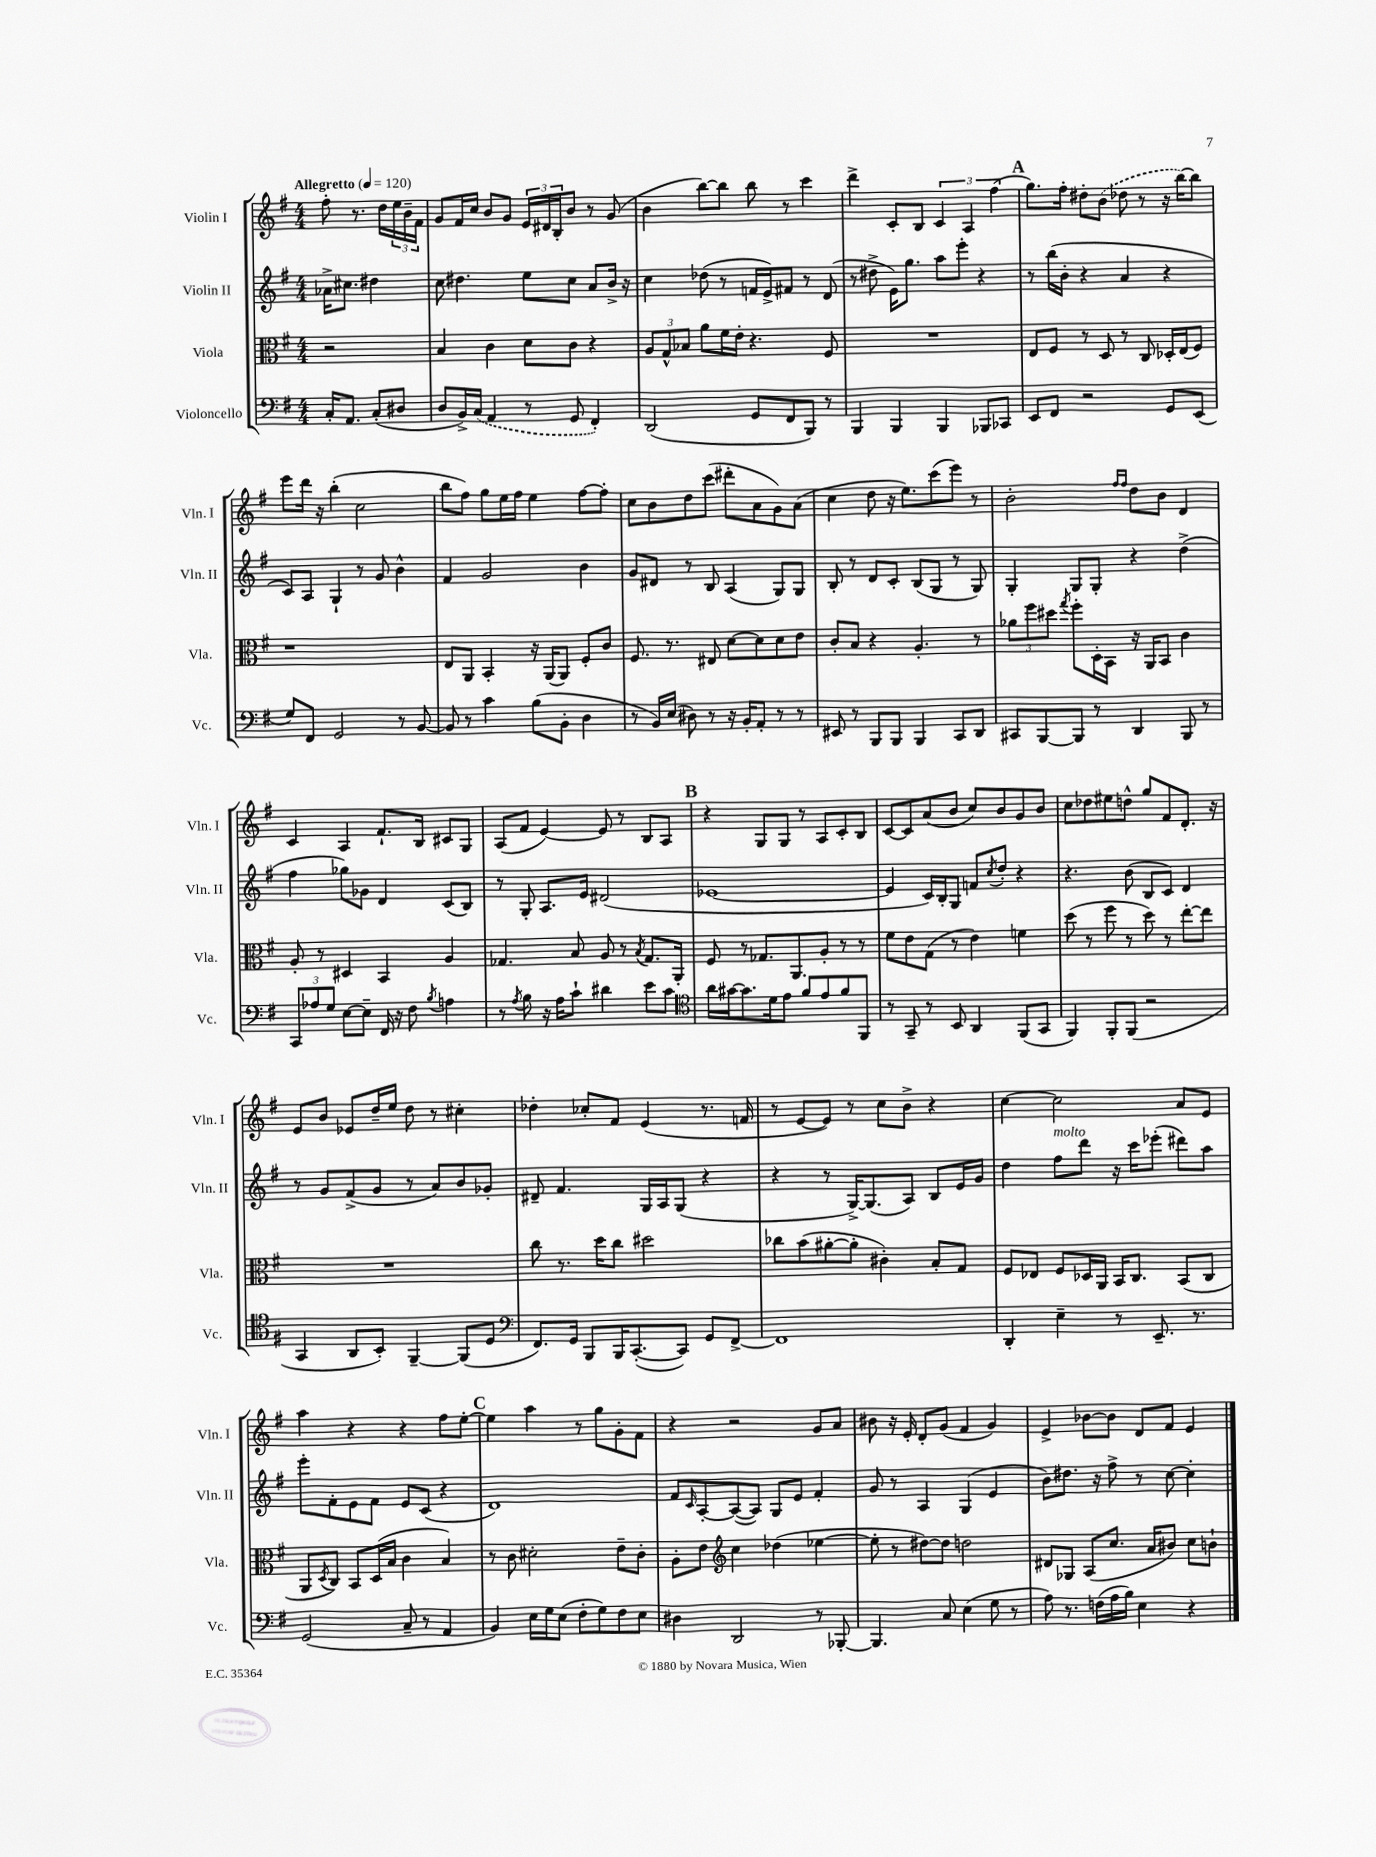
<<
\new StaffGroup <<
\new Staff = "s0" \with { instrumentName = "Violin I" shortInstrumentName = "Vln. I" } {
    \clef treble \key g \major \numericTimeSignature \time 4/4 \partial 2 \tempo "Allegretto" 4 = 120
    fis''8-. r8. d''16 \tuplet 3/2 { e''16 b'16-- fis'16 } |
    g'8 fis'16 c''16 b'8 g'8 \tuplet 3/2 { e'16 dis'16 b16-. } b'8 r8 g'8( |
    b'4 b''8~) b''8 b''8 r8 c'''4 |
    d'''4-> c'8-. b8 \tuplet 3/2 { c'4 a4 fis''4( } |
    \mark \markup { \bold "A" } g''8.) fis''16-. dis''8-. \once \slurDashed b'8( des''8 r8 r16 b''16~) b''8 |
    e'''8 d'''16 r16 b''4-.( c''2 |
    b''8 fis''8) g''8 e''16 fis''16 e''4 fis''8~ fis''8-. |
    c''8 b'8 d''8 c'''8( dis'''8-. a'8 g'8) a'8( |
    c''4 d''8 r16 e''8.) c'''8( e'''8) r8 |
    b'2-. \grace { fis''16 fis''16 } d''8 b'8 d'4 |
    c'4 a4 fis'8.-! b16 cis'8 g8 |
    a8( fis'8 e'4~) e'8 r8 b8 a8 |
    \mark \markup { \bold "B" } r4 g8 g8 r8 a8 c'8-. b8 |
    c'8~ c'8 a'8( b'8 c''8) b'8 g'8 b'8 |
    c''8 des''8 eis''8 d''8-^ g''8 fis'8 d'8.-. r16 |
    e'8 b'8 ees'8 d''16-- e''16 d''8 r8 cis''4-. |
    des''4-. ces''8-. fis'8 e'4( r8. f'16 |
    r8 e'8~ e'8) r8 c''8 b'8-> r4 |
    c''4~ c''2 a'8 e'8 |
    a''4 r4 r4 fis''8 e''8~-. |
    \mark \markup { \bold "C" } e''4 a''4 r8 g''8 g'8-. fis'8 |
    r4 r2 g'8 a'8 |
    bis'8 r16 e'16-. d'8-. g'8( fis'4 g'4) |
    e'4-> bes'8~ bes'8 d'8 fis'8 e'4 \bar "|." |
}
\new Staff = "s1" \with { instrumentName = "Violin II" shortInstrumentName = "Vln. II" } {
    \clef treble \key g \major \numericTimeSignature \time 4/4 \partial 2
    aes'16-> cis''8. dis''4 |
    c''8 dis''4. e''8 c''8 a'8 b'16-> r16 |
    c''4 des''8( r8 f'16 e'16->) fis'8 r8 d'8( |
    r8 dis''8-> e'16) g''8. a''8 e'''8-. r4 |
    \mark \markup { \bold "A" } r8 b''16( b'16-. r4 a'4 r4 |
    c'8) a8 g4-! r8 g'8 b'4-^ |
    fis'4 g'2 b'4 |
    g'8 dis'8 r8 b8 a4( g8) g8 |
    b8-. r8 d'8 c'8-. b8( g8 r8 g8) |
    g4-. g8 g8-. r4 d''4->( |
    fis''4 ges''8) ges'8 d'4 c'8( b8) |
    r8 g8-. a8. e'16 dis'2( |
    \mark \markup { \bold "B" } ees'1~ |
    ees'4 c'16) b16-. g8 f'8 \acciaccatura { c''8 } d''8-. r4 |
    r4. b'8( b8 c'8) d'4 |
    r8 g'8 fis'8->( g'8 r8 a'8) b'8 ges'8-. |
    dis'8-- fis'4. g16 a16 g8( r4 |
    r4 r8 g16~->) g8.( a8) b8 e'16 g'16 |
    d''4 fis''8^\markup { \italic "molto" } d'''8 r16 c'''16 ees'''8-.( dis'''8) a''8 |
    e'''8-. fis'8-. e'8 fis'8 e'8 c'8( r4 |
    \mark \markup { \bold "C" } d'1) |
    fis'8 \grace { c'16 } a8~-. a8~( a8) g8 e'8 fis'4-. |
    g'8 r8 a4 g4( e'4 |
    b'8) dis''8. r16 fis''8-> r8 c''8~ c''4-. \bar "|." |
}
\new Staff = "s2" \with { instrumentName = "Viola" shortInstrumentName = "Vla." } {
    \clef alto \key g \major \numericTimeSignature \time 4/4 \partial 2
    r2 |
    b4 c'4 d'8 c'8 r4 |
    \tuplet 3/2 { a8 g8-^ bes8 } a'8 fis'16 e'16-. r4. fis8 |
    R1 |
    \mark \markup { \bold "A" } e8 fis8 r8 d8 r8 c8 des16-. e16( fis8) |
    r1 |
    e8 a,8 b,4-. r16 a,16( a,8) fis8-. c'8 |
    fis8. r8. eis8 d'8~ d'8 d'8 e'8 |
    c'8-. b8 r4 a4.-. r8 |
    \tuplet 3/2 { aes'8 fis''8 dis''8 } \acciaccatura { g''8 } fis''8-. d16-. b,16 r16 a,16 b,8 c'4 |
    a8-. r8 dis4 b,4 a4 |
    ges4. b8 a8 r8 \acciaccatura { b8 } ges8. a,16-. |
    \mark \markup { \bold "B" } fis8 r8 ges8. a,8. a8-. r8 r8 |
    fis'8 e'8 g8( r8 e'4) f'4 |
    d''8( r8 fis''8 r8 d''8) r8 e''8~-. e''8 |
    R1 |
    c''8 r8. d''16 c''8 dis''2 |
    ces''8 b'8( ais'8~-. ais'8-. cis'4-.) b8-. g8 |
    fis8 ees8 fis8 des16 a,16 b,16 c8. b,8( c8 |
    a,8 \acciaccatura { d8 } c8) b,8 d16( b16 c'4 b4) |
    \mark \markup { \bold "C" } r8 c'8 dis'2-. e'8-- c'8-. |
    a8-. e'8 \clef treble c''4 des''4( ees''4~ |
    ees''8-. r8 dis''8~) dis''8 d''2 |
    dis'8 ges8 a8( c''8. a'16 bis'8) c''8 b'8-! \bar "|." |
}
\new Staff = "s3" \with { instrumentName = "Violoncello" shortInstrumentName = "Vc." } {
    \clef bass \key g \major \numericTimeSignature \time 4/4 \partial 2
    c16-. a,8. c8-.( dis8 |
    d8 b,16->) \once \slurDashed c16( a,4 r8 g,8 fis,4-.) |
    d,2( g,8 fis,8 b,,8) r8 |
    b,,4 b,,4 b,,4 bes,,8 ces,8 |
    \mark \markup { \bold "A" } e,8 fis,8 r2 g,8 e,8( |
    g8) fis,8 g,2 r8 b,8~ |
    b,8 r8 c'4 b8( b,8-. d4 |
    r8 b,16) e16( dis8) r8 r16 b,16-. a,8-. r8 r8 |
    eis,8 r8 b,,8 b,,8 b,,4 c,8 d,8 |
    cis,8 b,,8~ b,,8 r8 d,4 b,,8 r8 |
    \tuplet 3/2 { c,8 aes8 g8 } e8~ e8-- fis,16 r16 fis8 \acciaccatura { b8 } a4 |
    r8 \acciaccatura { a8 } b8 r16 a16 c'8-! dis'4 e'8 c'8 |
    \mark \markup { \bold "B" } \clef tenor a'16 gis'16~ gis'8. d'16 e'8 fis'8 e'8 fis'8 fis,8 |
    r8 g,8-- r8 b,8 a,4 fis,8( g,8 |
    fis,4) fis,8-. fis,8( r2 |
    g,4 a,8 b,8-.) fis,4~-- fis,8( d8 |
    \clef bass fis,8.) g,16 b,,8 b,,16 c,8.~-.( c,8) g,8 fis,8~-> |
    fis,1 |
    d,4-. e4-- r8 e,8.-- r8. |
    g,2( c8-- r8 a,4 |
    \mark \markup { \bold "C" } b,4) e16 g16 e8( fis8-. g8) fis8 e8 |
    dis4 d,2 r8 bes,,8~-. |
    bes,,4. c8 e4( g8 r8 |
    a8) r8. f16( a16 b16) e4 r4 \bar "|." |
}
>>
>>
\layout { \context { \Score \remove "Bar_number_engraver" } }
